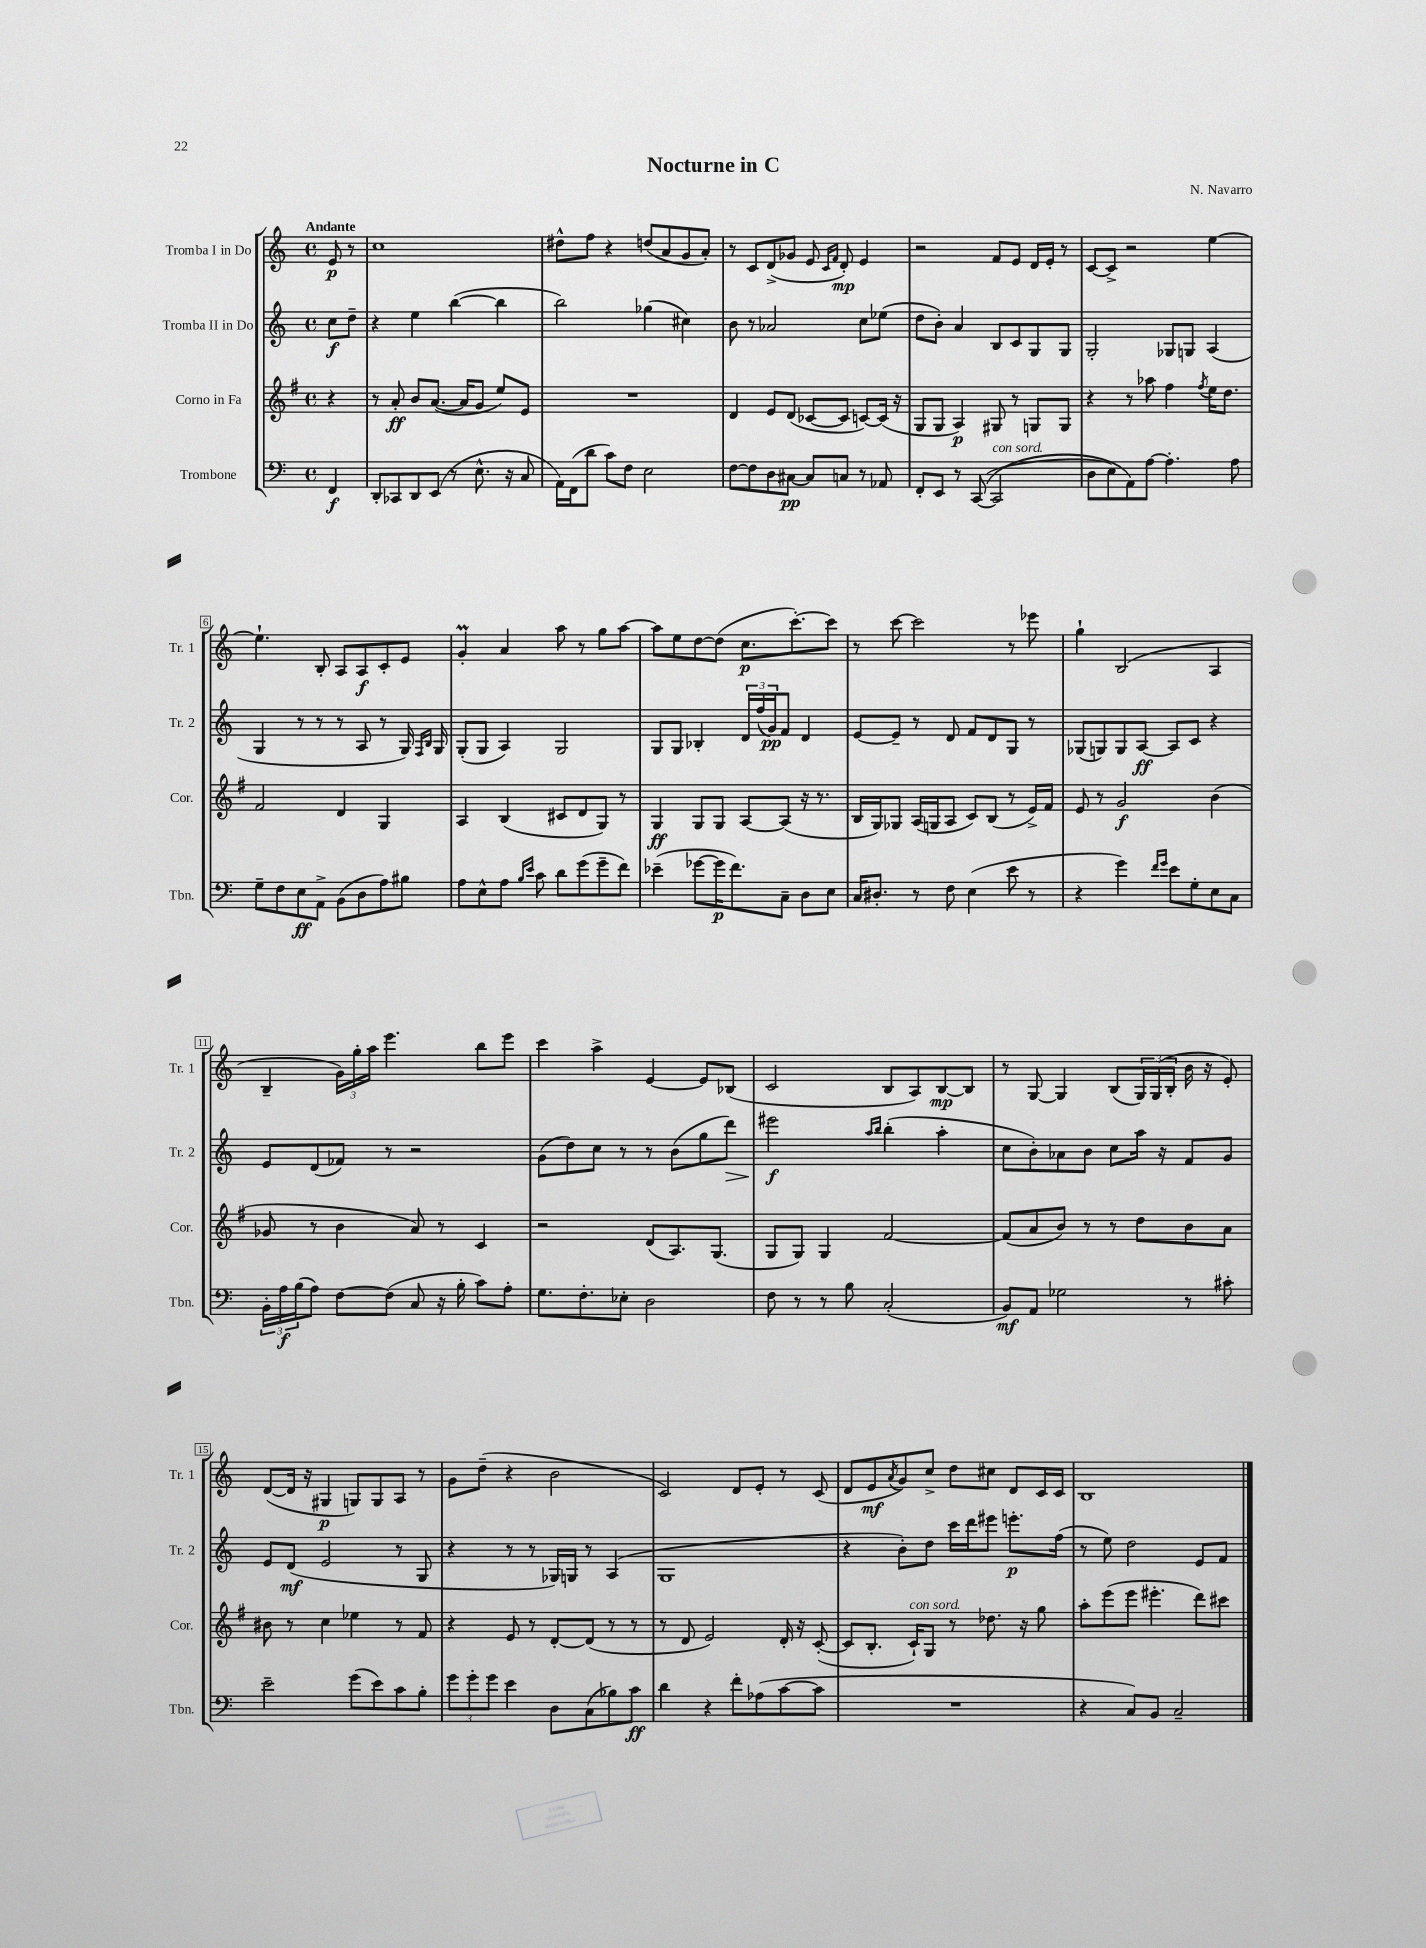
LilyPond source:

\header { title = "Nocturne in C" composer = "N. Navarro" }
<<
\new StaffGroup <<
\new Staff = "s0" \with { instrumentName = "Tromba I in Do" shortInstrumentName = "Tr. 1" } {
    \clef treble \key c \major \defaultTimeSignature \time 4/4 \partial 4 \tempo "Andante"
    e'8\p r8 |
    c''1 |
    dis''8-^ f''8 r4 d''8( a'8 g'8 a'8-.) |
    r8 c'8 d'8->( ges'8 e'8 \grace { c'16 f'16 } d'8-.\mp) e'4 |
    r2 f'8 e'8 d'16 e'16-. r8 |
    c'8~ c'8-> r2 e''4~ |
    e''4.-! b8-. a8 a8\f c'8-. e'8 |
    g'4-.\prall a'4 a''8 r8 g''8 a''8~ |
    a''8 e''8 d''8~ d''8( c''8.\p c'''8.~-.) c'''8 |
    r8 c'''8~ c'''2 r8 ees'''8 |
    g''4-! b2( a4 |
    b4-- \tuplet 3/2 { g'16) g''16-. a''16 } e'''4. b''8 e'''8 |
    c'''4 a''4-> e'4~ e'8 bes8( |
    c'2 b8 a8) b8~\mp b8 |
    r8 g8~ g4 b8( \tuplet 3/2 { g16) g16( b16-. } b'16 r16 e'8-.) |
    d'8~( d'16 r16 gis4\p g8) g8 a8 r8 |
    g'8 d''8--( r4 b'2 |
    c'2) d'8 e'8-. r8 c'8( |
    d'8 e'8\mf \acciaccatura { a'8 } g'8) c''8-> d''8 cis''8 d'8 c'16 c'16 |
    b1 \bar "|." |
}
\new Staff = "s1" \with { instrumentName = "Tromba II in Do" shortInstrumentName = "Tr. 2" } {
    \clef treble \key c \major \defaultTimeSignature \time 4/4 \partial 4
    c''8\f d''8-- |
    r4 e''4 b''4~( b''4 |
    b''2) ges''4( cis''4) |
    b'8 r8 aes'2 c''8 ees''8( |
    d''8 b'8-.) a'4 b8 c'8 g8 g8 |
    g2-. ges8 g8 a4( |
    g4 r8 r8 r8 a8 r8 g16) \grace { f16 b16 } g16 |
    g8-.( g8 a4) g2 |
    g8 g8 bes4-. \tuplet 3/2 { d'16 f''16( g'16\pp) } f'8 d'4 |
    e'8~ e'8-- r8 d'8 f'8 d'8 g8 r8 |
    ges8( g8) g8 a8~\ff a8 c'8 r4 |
    e'8 d'8( fes'8) r8 r2 |
    g'8( d''8) c''8 r8 r8 b'8( g''8 d'''8\>) |
    eis'''2\f\! \grace { a''16 b''16 } b''4-.( a''4-. |
    c''8 b'8-.) aes'8 b'8 c''8 a''16 r16 f'8 g'8 |
    e'8 d'8\mf( e'2 r8 g8 |
    r4 r8 r8 ges16) g16 r8 a4( |
    g1 |
    r4 b'8-.) d''8 c'''16 d'''16 eis'''8 e'''8.-.\p f''16( |
    r8 e''8) d''2 e'8 f'8 \bar "|." |
}
\new Staff = "s2" \with { instrumentName = "Corno in Fa" shortInstrumentName = "Cor." } {
    \clef treble \key g \major \defaultTimeSignature \time 4/4 \partial 4
    r4 |
    r8 a'8-.\ff b'8 a'8.~( a'16 g'8 e''8) e'8 |
    R1 |
    d'4 e'8 d'8( ces'8~ ces'8 c'8~) c'16( r16 |
    g8 g8 a4\p) gis8 r8 g8 g8 |
    r4 r8 aes''8 fis''4 \acciaccatura { fis''8 } e''16 d''8. |
    fis'2 d'4 g4 |
    a4 b4( cis'8 d'8 g8) r8 |
    g4\ff g8 g8 a8~ a8( r16 r8. |
    b16 g16) ges8 a16( g16 a8 c'8) b8( r8 e'16->) fis'16 |
    e'8 r8 g'2\f b'4( |
    ges'8 r8 b'4 a'8) r8 c'4 |
    r2 d'8( a8.) g8.( |
    g8 g8) g4 fis'2~ |
    fis'8( a'8 b'8) r8 r8 d''8 b'8 a'8 |
    bis'8 r8 c''4 ees''4 r8 fis'8 |
    r4 e'8 r8 d'8~-. d'8( r8 r8 |
    r8 d'8 e'2) d'16-. r16 c'8~-.( |
    c'8 b8.-. c'16-!^\markup { \italic "con sord." }) g8 r8 des''8. r16 g''8 |
    a''8-. e'''8( e'''8 eis'''4.-. d'''8) cis'''8 \bar "|." |
}
\new Staff = "s3" \with { instrumentName = "Trombone" shortInstrumentName = "Tbn." } {
    \clef bass \key c \major \defaultTimeSignature \time 4/4 \partial 4
    f,4\f |
    d,8-. ces,8 d,8 e,8( r8 e8.-^ r16 c8 |
    a,16) f,16( d'8 c'8) f8 e2 |
    f8~ f8 d8 cis8~\pp cis8 c8 r8 aes,8 |
    f,8-. e,8 r8 c,8~(\( c,2^\markup { \italic "con sord." } |
    d8 e8) a,8\) a8~ a4.-. a8 |
    g8-- f8 e8\ff a,8-> b,8( d8 a8) bis8 |
    a8 e8-^ a8 \grace { b16 e'16 } c'8 d'8 g'8( g'8-- f'8) |
    ees'4--( ges'8~ ges'16\p f'8.) c8-- d8 e8 |
    c16 dis8.-. r8 f8 e4( e'8 r8 |
    r4 g'4) \grace { f'16 g'16 } e'8 g8-. e8 c8 |
    \tuplet 3/2 { b,16-. a16\f b16( } a8) f8~ f8( c8 r16 b16-. c'8) a8-. |
    g8. f8.-. ees8-. d2 |
    f8 r8 r8 b8 c2-.( |
    b,8\mf) a,8 ges2 r8 cis'8-. |
    e'2-- g'8( e'8) c'8 b8-. |
    \tuplet 3/2 { g'8 g'8-. g'8 } e'4 d8 c8( bes8) c'8\ff |
    d'4 r4 f'8-. aes8( c'8~ c'8 |
    R1 |
    r4 c8) b,8 c2-- \bar "|." |
}
>>
>>
\layout { \context { \Score \override BarNumber.stencil = #(make-stencil-boxer 0.1 0.3 ly:text-interface::print) } }
